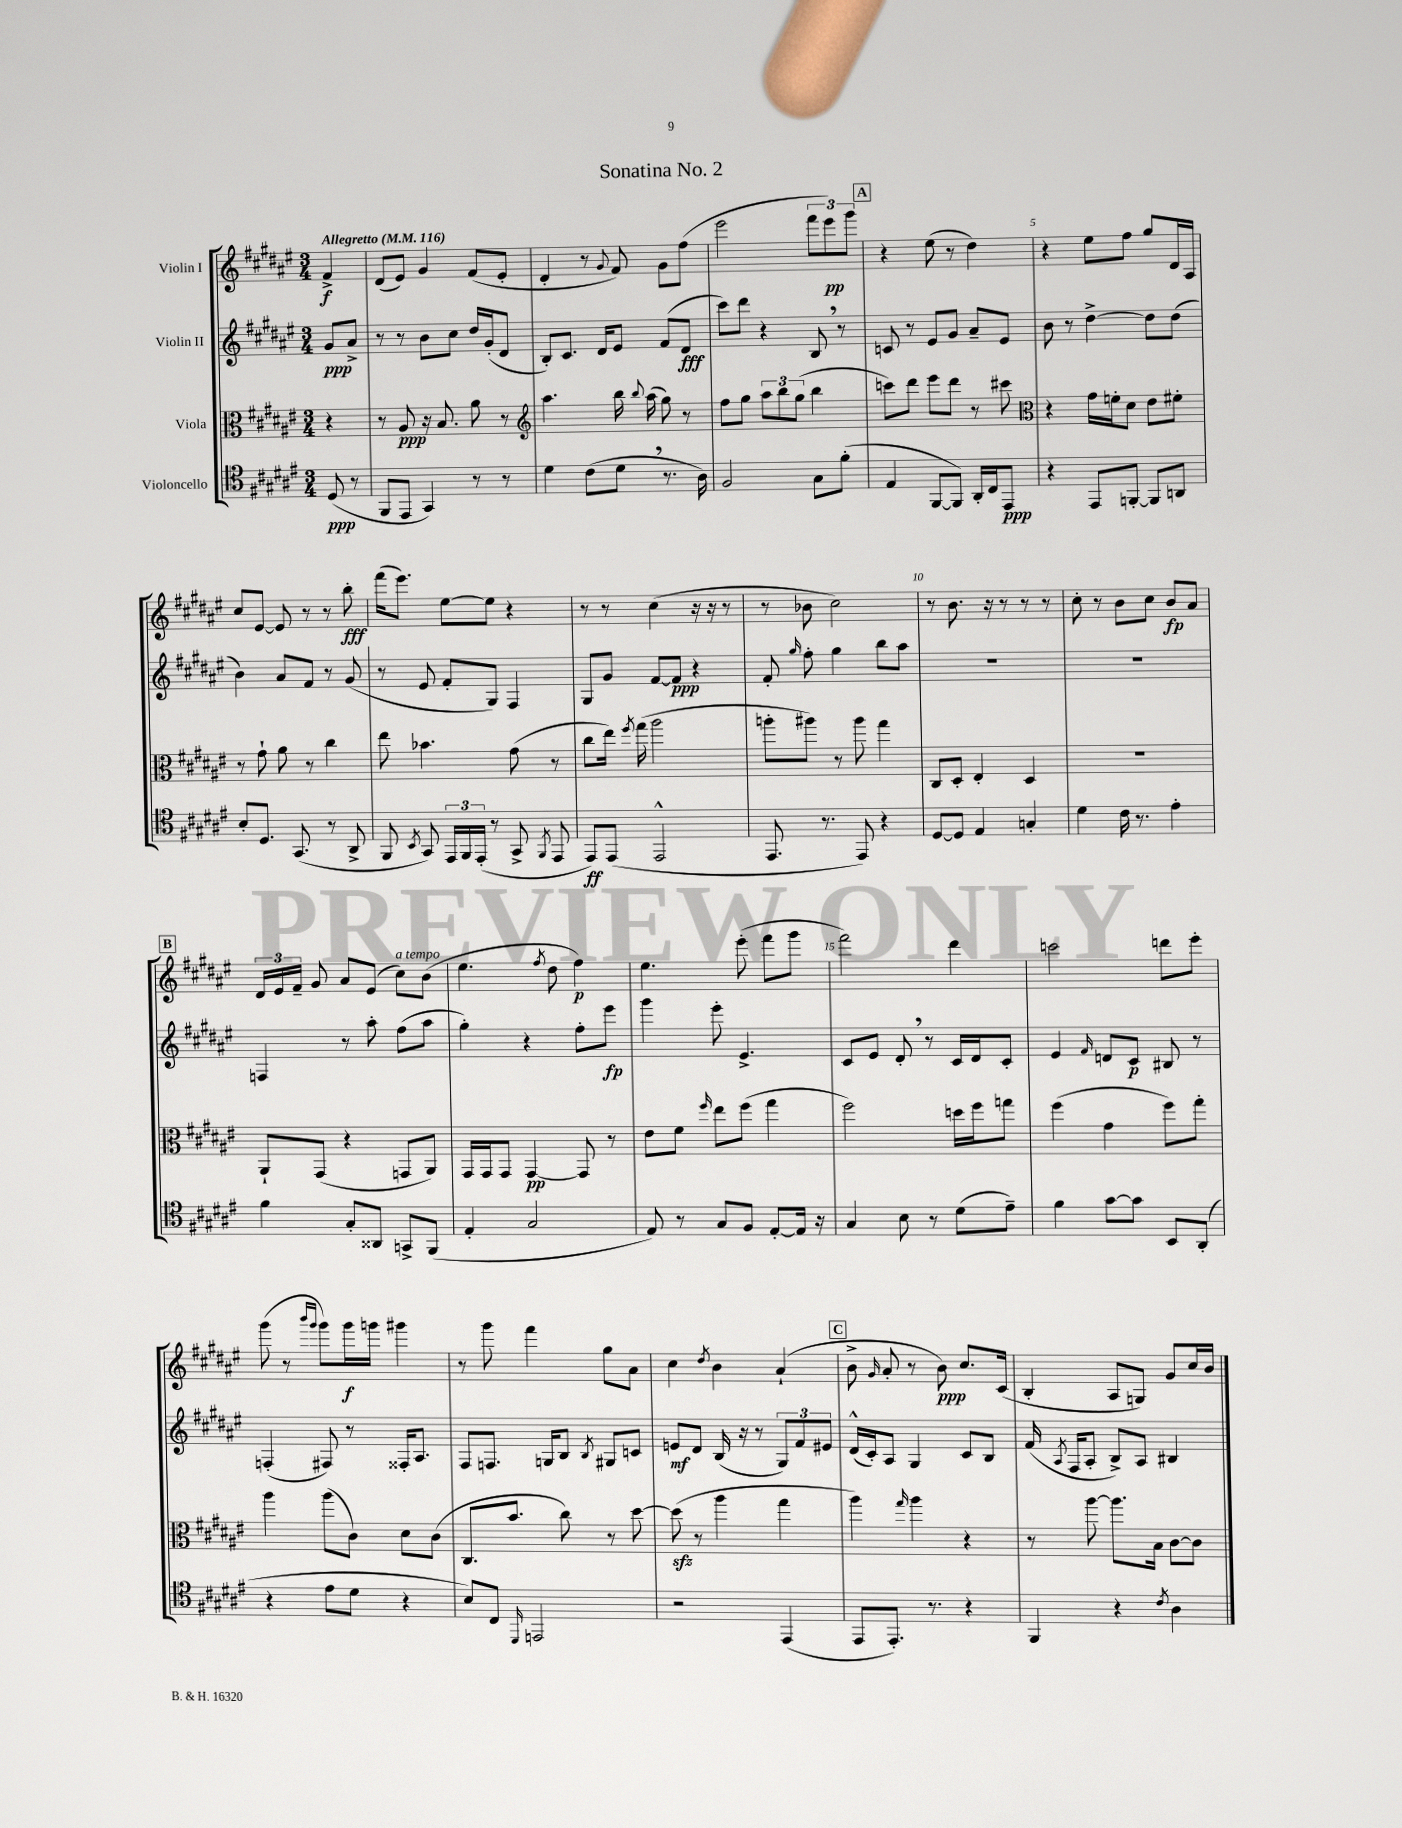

**kern	**kern	**kern	**kern
*staff4	*staff3	*staff2	*staff1
*clefC4	*clefC3	*clefG2	*clefG2
*k[f#c#g#d#a#e#]	*k[f#c#g#d#a#e#]	*k[f#c#g#d#a#e#]	*k[f#c#g#d#a#e#]
*M3/4	*M3/4	*M3/4	*M3/4
*MM116	*MM116	*MM116	*MM116
(8D#	4r	8g#	4f#^
8r	.	8a#^	.
=	=	=	=
8FF#	8r	8r	(8d#
8EE#	8A#	8r	8e#)
4GG#)	16r	8b	4g#
.	8.B	.	.
.	.	8cc#	.
8r	8a#	16dd#	(8f#
.	.	(16g#'	.
8r	8r	8d#	8e#'
=	=	=	=
*	*clefG2	*	*
4d#	4.aa#	8B')	4d#'
.	.	8.c#	.
(8c#	.	.	8r
.	.	16d#	.
.	.	.	8qqg#
8d#	16bb	8e#	8f#)
.	8qqbb	.	.
.	(16aa#	.	.
8.r	8gg#)	(8f#	8g#
.	8r	8d#	(8ff#
16A#)	.	.	.
=	=	=	=
2F#	8ff#	8ccc#)	2eee#
.	8gg#	8ddd#	.
.	12aa#	4r	.
.	12bb	.	.
.	(12gg#	.	.
8G#	4bb	8B	12fff#
.	.	.	12eee#)
(8f#'	.	8r	.
.	.	.	12ggg#
=	=	=	=
4E#	8ccc)	8c	4r
.	8ddd#	8r	.
[8FF#	8eee#	8e#	(8ee#
8FF#])	8ddd#	8g#	8r
16AA#'	8r	8a#~	4dd#)
16C#	.	.	.
8EE#	8ccc#	8e#	.
=	=	=	=
*	*clefC3	*	*
4r	4r	8b	4r
.	.	8r	.
8EE#	16g#	[4dd#^	8ee#
.	16f'	.	.
[8FF'	8d#	.	8ff#
8FF]	8e#	8dd#]	8gg#
8AA	8f#'	(8dd#	16d#
.	.	.	16A#
=	=	=	=
8B'	8r	4b)	8cc#
8.D#	8g#`	.	[8e#
.	8a#	8a#	8e#]
(8.GG#	.	.	.
.	8r	8f#	8r
8r	4cc#	8r	8r
8AA#^	.	(8g#	8bb'
=	=	=	=
8FF#	8ee#	8r	(16fff#
.	.	.	8.eee#)
8qBB	.	.	.
8GG#)	4.b-	8e#	.
24EE#	.	8f#'	[8ee#
24FF#	.	.	.
(24EE#'	.	.	.
8r	.	8G#)	8ee#]
8GG#^	(8g#	4F#	4r
8qFF#	.	.	.
8EE#	8r	.	.
=	=	=	=
8EE#)	8cc#	8G#	8r
(8EE#	16ee#)	8g#	8r
.	8qff#	.	.
.	(16gg#	.	.
2EE#^^	2aa#	[8f#	(4cc#
.	.	8f#]	.
.	.	4r	16r
.	.	.	16r
.	.	.	8r
=	=	=	=
8.EE#	8aa'	8f#'	8r
.	.	16qqgg#	.
.	8aa#)	8ff#'	8b-
8.r	.	.	.
.	8r	4gg#	2cc#)
8EE#)	8aa#	.	.
4r	4gg#	8bb	.
.	.	8aa#	.
=	=	=	=
[8D#	8C#	2.r	8r
8D#]	8D#'	.	8.b
4E#	4E#'	.	.
.	.	.	16r
.	.	.	8r
4G'	4D#	.	8r
.	.	.	8r
=	=	=	=
4d#	2.r	2.r	8cc#'
.	.	.	8r
16c#	.	.	8b
8.r	.	.	.
.	.	.	8cc#
4e#'	.	.	8b
.	.	.	8a#
=	=	=	=
4f#	8AA#`	4F	24d#
.	.	.	24e#
.	.	.	24f#~
.	(8GG#	.	8g#
8G#'	4r	8r	8a#
8AA##	.	8aa#'	(8e#
8GG^	8GG	(8ff#	8cc#)
(8FF#	8AA#)	8aa#	(8b
=	=	=	=
4E#'	16GG#	4gg#')	4.ee#
.	16GG#	.	.
.	8GG#	.	.
2G#	[4GG#	4r	.
.	.	.	8qff#
.	.	.	8dd#
.	8GG#]	8ff#'	4ff#)
.	8r	8eee#	.
=	=	=	=
8E#)	8e#	4ggg#	4.ee#
8r	8f#	.	.
.	16qqff#	.	.
8G#	8ee#	8eee#'	.
8F#	(8ff#	4.e#^	(8eee#'
[8E#'	4gg#	.	8fff#
16E#]	.	.	8ggg#
16r	.	.	.
=	=	=	=
4G#	2ff#)	8c#	2fff#)
.	.	8e#	.
8B	.	8d#'	.
8r	.	8r	.
(8d#	16dd	16c#	4ddd#
.	16ff#	16d#	.
8e#~)	8gg	8c#'	.
=	=	=	=
4f#	(4ff#	4e#	2ccc
.	.	16qqf#	.
[8g#	4g#	8d	.
8g#]	.	8c#	.
8BB	8ff#)	8B#	8ddd
(8AA#'	8gg#'	8r	8eee#'
=	=	=	=
4r	4aa#	(4F'	(8ggg#
.	.	.	8r
.	.	.	16qqbbb
.	.	.	16qqggg#
8e#	(8aa#	8F#)	8ggg#)
8d#	8c#)	8r	16ggg#
.	.	.	16ggg
4r	8d#	16F##'	4ggg#
.	.	8.A#	.
.	(8c#	.	.
=	=	=	=
8B)	8.C#	8F#	8r
8C#	.	8.F	8ggg#
.	8.b	.	.
16qqDD#	.	.	.
2EE	.	.	4fff#
.	.	16G	.
.	8cc#)	8B	.
.	.	8qB	.
.	8r	8G#	8gg#
.	[8dd#	8c	8a#
=	=	=	=
2r	(8dd#]	8e	4cc#
.	8r	8d#	.
.	.	.	8qdd#
.	4aa#	(16B	4b
.	.	16r	.
.	.	8r	.
(4EE#	4gg#	12G#)	(4a#`
.	.	12f#	.
.	.	12e#	.
=	=	=	=
8EE#	4aa#)	(16d#^^	8b^
.	.	16c#')	.
.	.	.	16qqg#
8.EE#')	.	8A#	8a#'
.	16qqgg#	.	.
.	4aa#	4G#	8r
8.r	.	.	.
.	.	.	8b)
4r	4r	8c#	8.cc#
.	.	8B	.
.	.	.	(16c#
=	=	=	=
4FF#	8r	(16f#	4B'
.	.	8qA#	.
.	.	16F#	.
.	[8aa#	8A#'	.
4r	8.aa#]	8B^)	8A#
.	.	8A#	8G)
.	16B	.	.
8qc#	.	.	.
4A#	[8c#	4B#	8g#
.	8c#]	.	16cc#
.	.	.	16b
==	==	==	==
*-	*-	*-	*-
